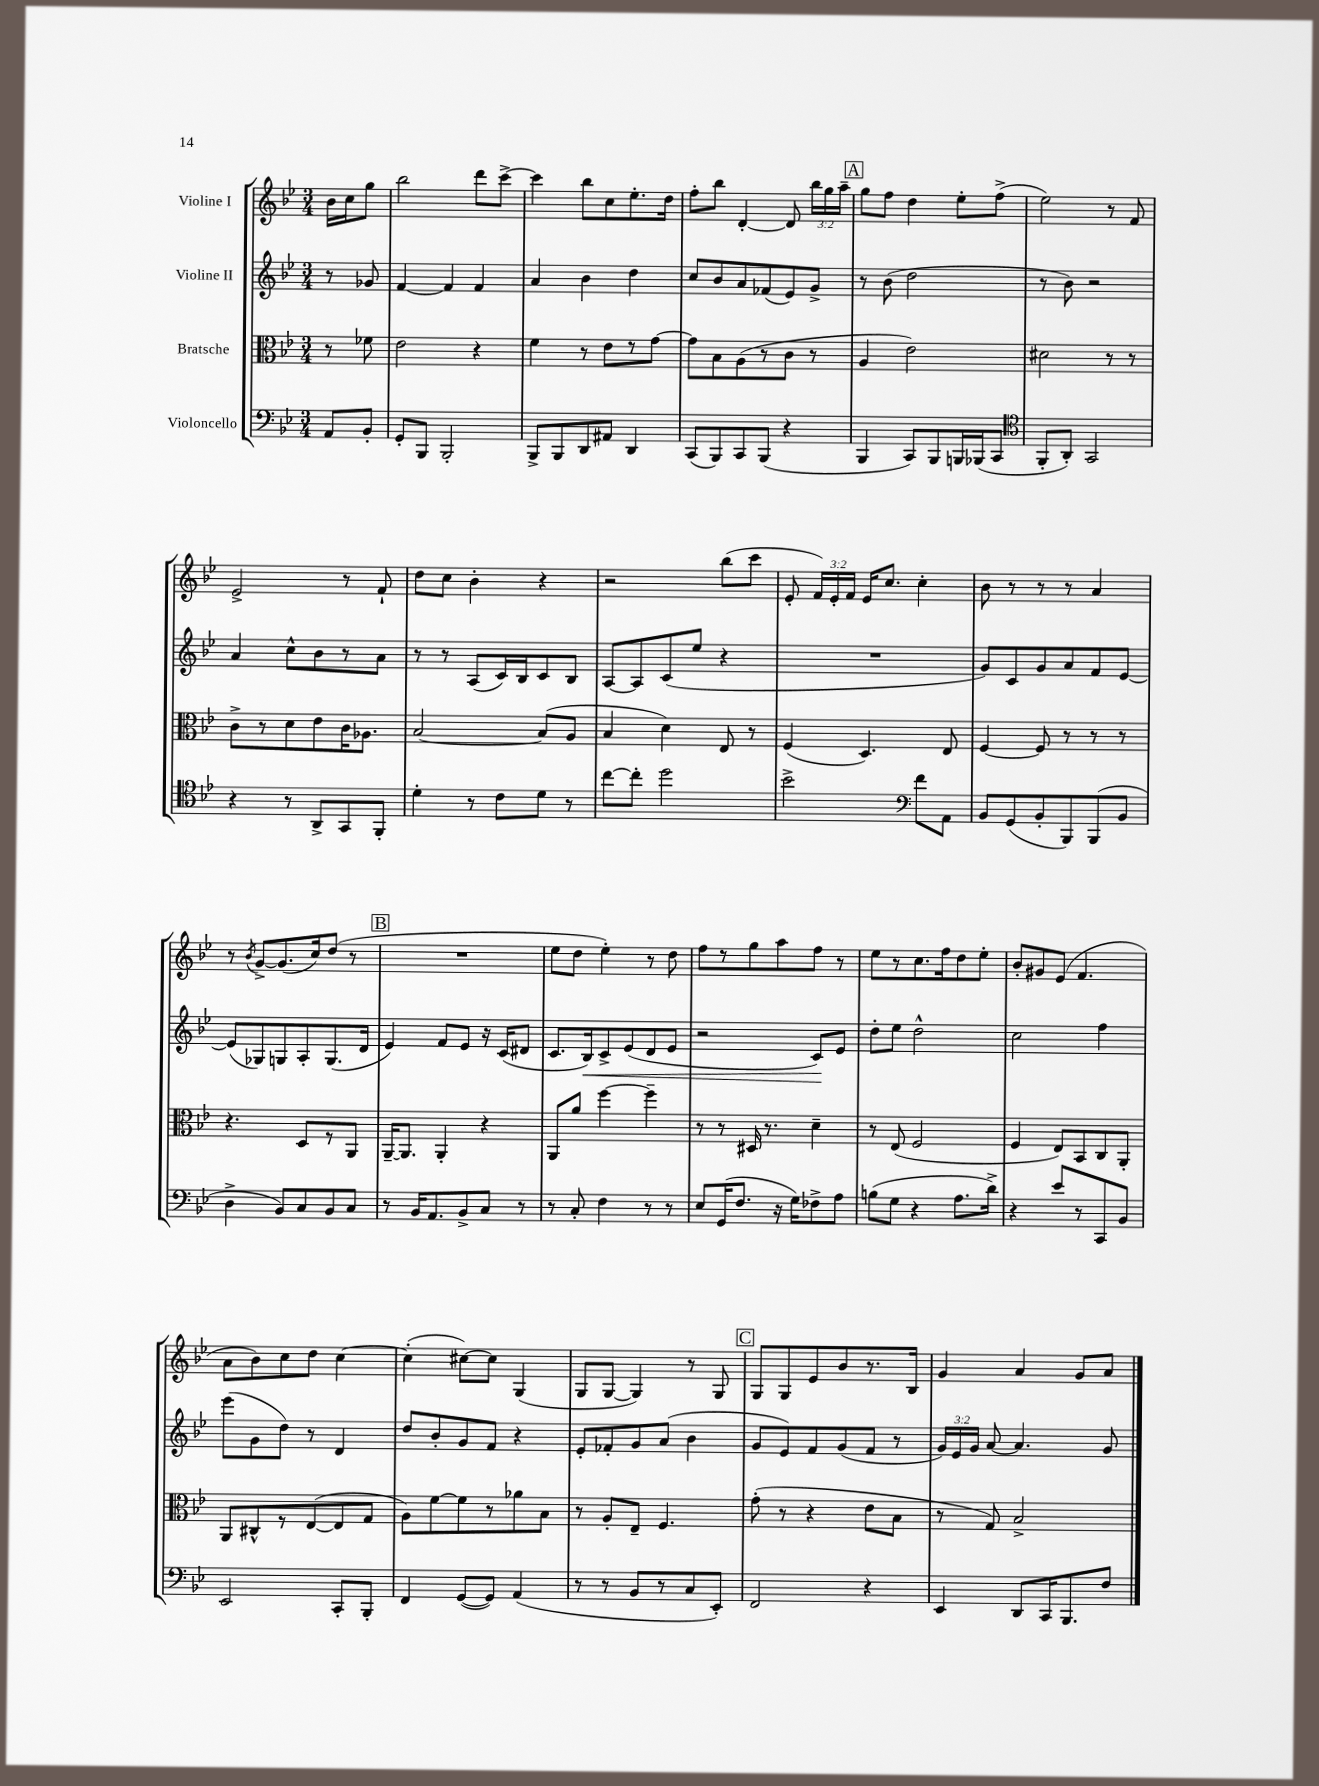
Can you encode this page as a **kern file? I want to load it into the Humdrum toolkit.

**kern	**kern	**kern	**dynam	**kern
*part4	*part3	*part2	*part2	*part1
*staff4	*staff3	*staff2	*staff2	*staff1
*I"Violoncello	*I"Bratsche	*I"Violine II	*	*I"Violine I
*clefF4	*clefC3	*clefG2	*	*clefG2
*k[b-e-]	*k[b-e-]	*k[b-e-]	*	*k[b-e-]
*M3/4	*M3/4	*M3/4	*	*M3/4
=	=	=	=	=
8AA/L	8r	8r	.	16b-\LL
.	.	.	.	16cc\J
8BB-'/J	8f-X\	8g-X/	.	8gg\J
=1	=1	=1	=1	=1
8GG'/L	2e-\	[4f/	.	2bb-\
8BBB-/J	.	.	.	.
2BBB-'/	.	4f/]	.	.
.	4r	4f/	.	8ddd\L
.	.	.	.	[8ccc^\J
=2	=2	=2	=2	=2
8BBB-^/L	4f\	4a/	.	4ccc\]
8BBB-/	.	.	.	.
8DD/	8r	4b-\	.	8bb-\L
8AA#X/J	8e-\L	.	.	8cc\
4DD/	8r	4dd\	.	8.ee-'\
.	[8g\J	.	.	.
.	.	.	.	16dd\Jk
=3	=3	=3	=3	=3
(8CC/L	8g\L]	8cc/L	.	8ff'\L
8BBB-/)	8B-\	8b-/	.	8bb-\J
8CC/	(8A\	8a/	.	[4d'/
(8BBB-/J	8r	(8f-X/	.	.
4r	8c\J	8e-/)	.	8d/]
.	8r	8g^/J	.	24bb-\LL
.	.	.	.	24gg\
.	.	.	.	24aa~\JJ
!!LO:REH:place=s1:t=A
=4	=4	=4	=4	=4
4BBB-/	4A/	8r	.	8gg\L
.	.	(8b-\	.	8ff\J
8CC/L)	2e-\)	2dd\	.	4dd\
8BBB-/	.	.	.	.
16BBBn/L	.	.	.	8ee-'\L
(16BBB-X/J	.	.	.	.
8CC/J	.	.	.	(8ff^\J
=5	=5	=5	=5	=5
*clefC4	*	*	*	*
8FF'/L	2d#X\	8r	.	2ee-\)
8AA'/J)	.	8b-\)	.	.
2GG/	.	2r	.	.
.	8r	.	.	8r
.	8r	.	.	8f/
!!LO:LB:g=z
=6	=6	=6	=6	=6
4r	8c^\L	4a/	.	2e-^/
.	8r	.	.	.
8r	8d\	8cc^^\L	.	.
8AA^/L	8e-\	8b-\	.	.
8GG/	16c\K	8r	.	8r
.	8.A-X\J	.	.	.
8FF'/J	.	8a\J	.	8f`/
=7	=7	=7	=7	=7
4d'\	[2B-/	8r	.	8dd\L
.	.	8r	.	8cc\J
8r	.	(8A/L	.	4b-'\
8c\L	.	16c/L)	.	.
.	.	16B-/J	.	.
8d\J	(8B-/L]	8c/	.	4r
8r	8A/J	8B-/J	.	.
=8	=8	=8	=8	=8
[8cc\L	4B-/	[8A/L	.	2r
8cc'\J]	.	8A/]	.	.
2dd\	4d\)	(8c/	.	.
.	.	8ee-/J	.	.
.	8E-/	4r	.	(8bb-\L
.	8r	.	.	8ccc\J
=9	=9	=9	=9	=9
2b-^\	(4F/	2.r	.	8e-'/
.	.	.	.	24f/LL)
.	.	.	.	24e-'/
.	.	.	.	24f/JJ
.	4.D/)	.	.	16e-/KL
.	.	.	.	8.cc/J
*clefF4	*	*	*	*
8f\L	.	.	.	4cc'\
8AA\J	8E-/	.	.	.
=10	=10	=10	=10	=10
8BB-/L	[4F/	8g/L)	.	8b-\
(8GG/	.	8c/	.	8r
8BB-'/	8F/]	8g/	.	8r
8BBB-/)	8r	8a/	.	8r
(8BBB-/	8r	8f/	.	4a/
8BB-/J	8r	[8e-/J	.	.
!!LO:LB:g=z
=11	=11	=11	=11	=11
4D^\	4.r	(8e-/L]	.	8r
.	.	.	.	8qb-/
.	.	8G-X/)	.	[8g^/L
8BB-/L)	.	8Gn/	.	(8.g/]
8C/	8D/L	8A'/	.	.
.	.	.	.	16cc/k)
8BB-/	8r	(8.G/	.	(8dd/J
8C/J	8AA/J	.	.	8r
.	.	16d/Jk	.	.
!!LO:REH:place=s1:t=B
=12	=12	=12	=12	=12
8r	[16AA~/KL	4e-/)	.	2.r
.	8.AA/J]	.	.	.
16BB-/KL	.	.	.	.
8.AA/	.	.	.	.
.	4AA'/	8f/L	.	.
8BB-^/	.	8e-/J	.	.
8C/J	4r	16r	.	.
.	.	(16c/KL	.	.
8r	.	8d#X/J	.	.
=13	=13	=13	=13	=13
8r	8AA/L	8.c/L	.	8ee-\L
8C'/	8a/J	.	.	8dd\J
!	!	!	!LO:HP:b	!
.	.	16B-/k)	<	.
4F\	[4ff\	8c^/	.	4ee-'\)
.	.	(8e-/	.	.
8r	4ff~\]	8d/	.	8r
8r	.	8e-/J	.	8dd\
=14	=14	=14	=14	=14
8E-/L	8r	2r	.	8ff\L
(16GG/K	8r	.	.	8r
8.F/J	.	.	.	.
.	16D#X/	.	.	8gg\
.	8.r	.	.	.
16r	.	.	.	8aa\
16G\KL)	.	.	.	.
8F-X^\	4d~\	8c/L)	.	8ff\J
8A\J	.	8e-/J	[	8r
=15	=15	=15	=15	=15
(8Bn\L	8r	8dd'\L	.	8ee-\L
8G\J	(8E-/	8ee-\J	.	8r
4r	2F/	2dd^^\	.	8.cc\
.	.	.	.	16ff\k
8.A\L	.	.	.	8dd\
.	.	.	.	8ee-'\J
16d^\Jk)	.	.	.	.
=16	=16	=16	=16	=16
4r	4F/	2cc\	.	8b-'/L
.	.	.	.	8g#X/
8e-/L	8E-/L)	.	.	(8e-/J
8r	8BB-/	.	.	4.f/
8CC/	8C/	4ff\	.	.
8BB-/J	8AA'/J	.	.	.
!!LO:LB:g=z
=17	=17	=17	=17	=17
2EE-/	8AA/L	(8eee-\L	.	8a\L
.	8C#X^^/	8g\	.	8b-\)
.	8r	8dd\J)	.	8cc\
.	([8E-/	8r	.	8dd\J
8CC'/L	8E-/]	4d/	.	[4cc\
8BBB-'/J	8G/J	.	.	.
=18	=18	=18	=18	=18
4FF/	8A\L)	8dd/L	.	(4cc'\]
.	[8f\	8b-'/	.	.
([8GG/L	8f\]	8g/	.	[8cc#X\L)
8GG/J])	8r	8f/J	.	8cc#\J]
(4AA/	8a-X\	4r	.	(4G/
.	8B-\J	.	.	.
=19	=19	=19	=19	=19
8r	8r	8e-'/L	.	8G/L
8r	8A'/L	8f-X'/	.	[8G/J
8BB-/L	8E-~/J	8g/	.	4G/])
8r	4.F/	(8a/J	.	.
8C/	.	4b-\	.	8r
8EE-'/J)	.	.	.	8G/
!!LO:REH:place=s1:t=C
=20	=20	=20	=20	=20
2FF/	(8g'\	8g/L	.	8G/L
.	8r	8e-/)	.	8G/
.	4r	8f/	.	8e-/
.	.	(8g/	.	8b-/
4r	8e-\L	8f/J	.	8.r
.	8B-\J	8r	.	.
.	.	.	.	16B-/Jk
=21	=21	=21	=21	=21
4EE-/	8r	24g/LL)	.	4g/
.	.	24e-/	.	.
.	.	24g/JJ	.	.
.	8G/)	[8a/	.	.
8DD/L	2B-^/	4.a/]	.	4a/
16CC/K	.	.	.	.
8.BBB-/	.	.	.	.
.	.	.	.	8g/L
8F/J	.	8g/	.	8a/J
==	==	==	==	==
*-	*-	*-	*-	*-
